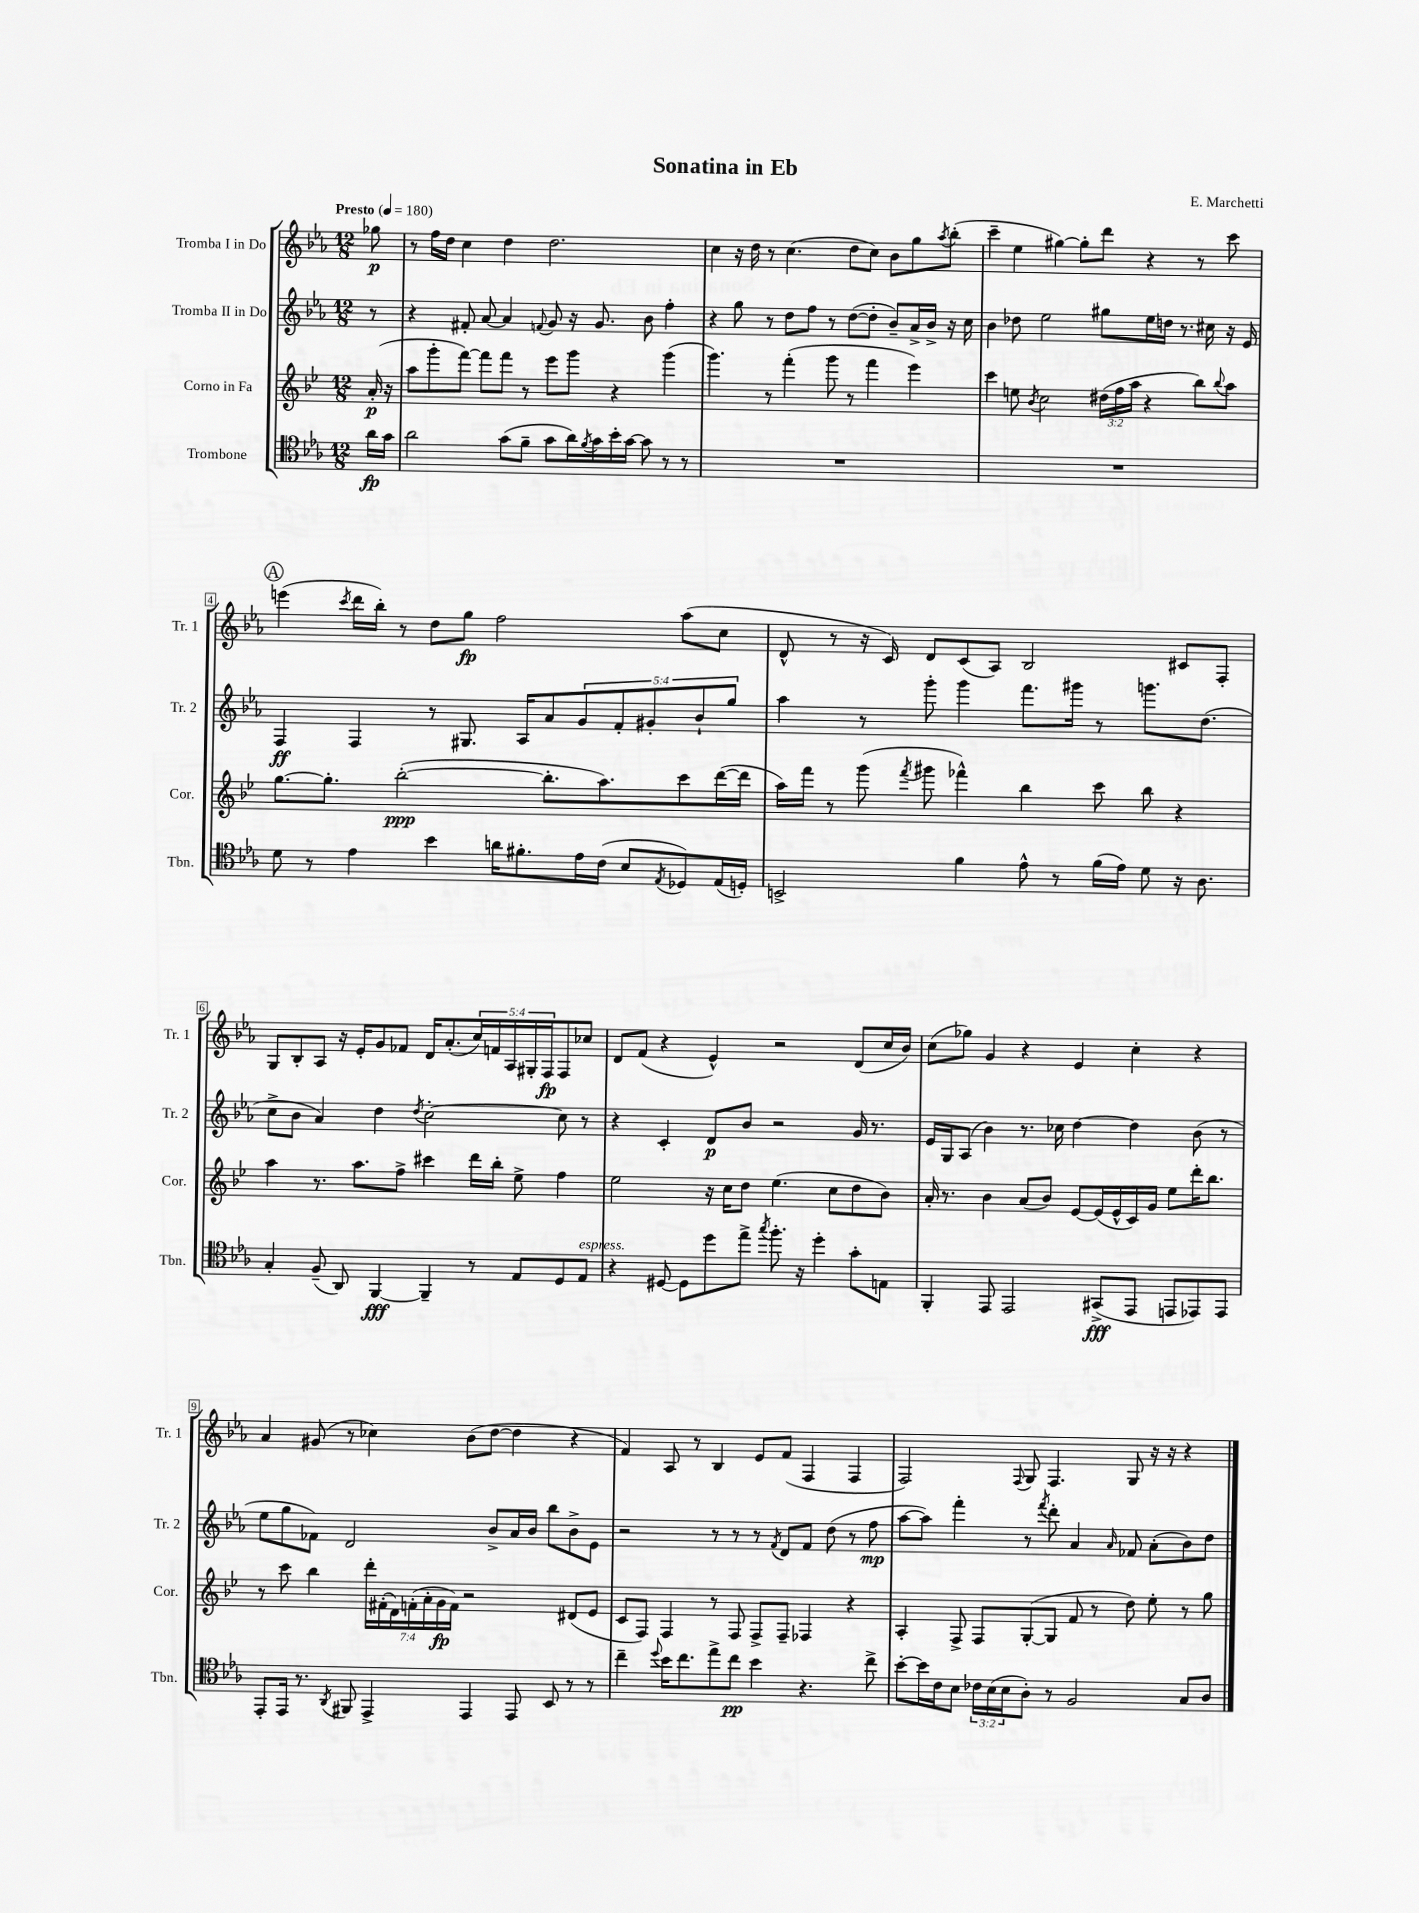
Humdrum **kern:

**kern	**dynam	**kern	**dynam	**kern	**dynam	**kern	**dynam
*part4	*part4	*part3	*part3	*part2	*part2	*part1	*part1
*staff4	*staff4	*staff3	*staff3	*staff2	*staff2	*staff1	*staff1
*I"Trombone	*	*I"Corno in Fa	*	*I"Tromba II in Do	*	*I"Tromba I in Do	*
*I'Tbn.	*	*I'Cor.	*	*I'Tr. 2	*	*I'Tr. 1	*
*clefC4	*	*clefG2	*	*clefG2	*	*clefG2	*
*k[b-e-a-]	*	*k[b-e-]	*	*k[b-e-a-]	*	*k[b-e-a-]	*
*M12/8	*	*M12/8	*	*M12/8	*	*M12/8	*
*MM180	*	*MM180	*	*MM180	*	*MM180	*
=	=	=	=	=	=	=	=
!	!	!	!	!	!	!LO:TX:a:B:t=Presto	!
16a-\LL	fp	(16a'/	p	8r	.	8gg-X\	p
16g\JJ	.	16r	.	.	.	.	.
=1	=1	=1	=1	=1	=1	=1	=1
2a-\	.	8aa\L	.	4r	.	8r	.
.	.	8ggg'\	.	.	.	16ff\LL	.
.	.	.	.	.	.	16dd\JJ	.
.	.	[8fff\J)	.	8f#X'/	.	4cc\	.
.	.	8fff\L]	.	[8a-/	.	.	.
(8g\L	.	8fff\J	.	4a-/]	.	4dd\	.
8f~\J	.	8r	.	.	.	.	.
.	.	.	.	8qqfn/	.	.	.
8g\L	.	8eee-\L	.	8g/	.	2.dd\	.
16a-\L)	.	8ggg\J	.	16r	.	.	.
8qf/	.	.	.	.	.	.	.
16g\	.	.	.	8.g/	.	.	.
16b-'\	.	4r	.	.	.	.	.
[16g\JJ	.	.	.	.	.	.	.
8g\]	.	.	.	8b-\	.	.	.
8r	.	(4ggg\	.	4ff'\	.	.	.
8r	.	.	.	.	.	.	.
=2	=2	=2	=2	=2	=2	=2	=2
1.r	.	4.ggg\)	.	4r	.	4cc\	.
.	.	.	.	8gg\	.	16r	.
.	.	.	.	.	.	16dd\	.
.	.	8r	.	8r	.	8r	.
.	.	(4fff'\	.	8dd\L	.	(4.cc\	.
.	.	.	.	8ff\J	.	.	.
.	.	8ggg\	.	8r	.	.	.
.	.	8r	.	([8dd\L	.	8dd\L	.
.	.	4fff\	.	8dd'\J]	.	8cc\J)	.
.	.	.	.	8b-~/L)	.	8b-\L	.
.	.	4eee-\)	.	16a-^/L	.	8gg\	.
.	.	.	.	16b-^/JJ	.	.	.
.	.	.	.	.	.	8qaa-/	.
.	.	.	.	16r	.	(8bb-'\J	.
.	.	.	.	16cc\	.	.	.
=3	=3	=3	=3	=3	=3	=3	=3
1.r	.	4ccc\	.	4b-\	.	4ccc~\	.
.	.	8een\	.	8dd-X\	.	4ee-\	.
.	.	8qb-/	.	.	.	.	.
.	.	2cc\	.	2ee-\	.	.	.
.	.	.	.	.	.	[4gg#X\)	.
.	.	.	.	.	.	8gg#'\L]	.
.	.	(24dd#X\LL	.	8gg#X\L	.	8ddd\J	.
.	.	24ff\	.	.	.	.	.
.	.	24aa\JJ	.	.	.	.	.
.	.	4r	.	16ee-\L	.	4r	.
.	.	.	.	16ddn\JJ	.	.	.
.	.	.	.	8.r	.	.	.
.	.	8bb-\L)	.	.	.	8r	.
.	.	.	.	16cc#X\	.	.	.
.	.	8qqbb-/	.	.	.	.	.
.	.	8aa\J	.	16r	.	8ccc\	.
.	.	.	.	16e-/	.	.	.
!!LO:LB:g=z
!!LO:REH:place=s1:t=A
=4	=4	=4	=4	=4	=4	=4	=4
8d\	.	[8.gg\L	.	4F/	ff	(4eeen\	.
8r	.	.	.	.	.	.	.
.	.	8.gg'\J]	.	.	.	.	.
.	.	.	.	.	.	8qccc/	.
4e-\	.	.	.	4F/	.	16ddd\LL	.
.	.	.	.	.	.	16bb-'\JJ)	.
.	.	([2bb-'\	ppp	.	.	8r	.
4b-\	.	.	.	8r	.	8dd\L	.
.	.	.	.	8.G#X/	.	8gg\J	fp
16an\KL	.	.	.	.	.	2ff\	.
8.f#X'\	.	.	.	16A-/KL	.	.	.
.	.	8.bb-'\L]	.	8a-/	.	.	.
16e-\L	.	.	.	10g/	.	.	.
(16c\JJ	.	8.aa\)	.	.	.	.	.
.	.	.	.	10f'/	.	.	.
8B-/L	.	.	.	.	.	.	.
.	.	.	.	10g#X'/	.	.	.
8qE-/	.	.	.	.	.	.	.
8D-X/)	.	8ccc\	.	.	.	(8aa-\L	.
.	.	.	.	10b-`/	.	.	.
(16E-/L	.	([16ddd\L	.	.	.	8cc\J	.
.	.	.	.	10gg/J	.	.	.
16Dn'/JJ)	.	16ddd\JJ]	.	.	.	.	.
=5	=5	=5	=5	=5	=5	=5	=5
2BBn^/	.	16aa\LL)	.	4aa-\	.	8d^^/	.
.	.	16fff\JJ	.	.	.	.	.
.	.	8r	.	.	.	8r	.
.	.	(8ggg\	.	8r	.	16r	.
.	.	.	.	.	.	16c/)	.
.	.	8qfff/	.	.	.	.	.
.	.	8ggg#X\	.	8ggg'\	.	8d/L	.
4f\	.	4fff-X^^\)	.	4ggg\	.	(8c/	.
.	.	.	.	.	.	8A-/J)	.
8e-^^\	.	4bb-\	.	8.fff\L	.	2B-/	.
8r	.	.	.	.	.	.	.
.	.	.	.	16ggg#X\Jk	.	.	.
(16f\LL	.	8ccc\	.	8r	.	.	.
16e-\JJ)	.	.	.	.	.	.	.
8d\	.	8bb-\	.	8.gggn\L	.	.	.
16r	.	4r	.	.	.	8c#X/L	.
8.A-\	.	.	.	(8.dd\J	.	.	.
.	.	.	.	.	.	8F'/J	.
!!LO:LB:g=z
=6	=6	=6	=6	=6	=6	=6	=6
4G'/	.	4aa\	.	8cc^\L	.	8G/L	.
.	.	.	.	8b-\J	.	8B-'/	.
(8F~/	.	8.r	.	4a-/)	.	8A-/J	.
8AA-/)	.	.	.	.	.	16r	.
.	.	8.aa\L	.	.	.	16e-'/KL	.
[4FF/	fff	.	.	4dd\	.	8g/	.
.	.	8ff^\J	.	.	.	8f-X/J	.
.	.	.	.	8qdd/	.	.	.
4FF~/]	.	4ccc#X\	.	[2cc'\	.	16d/KL	.
.	.	.	.	.	.	(8.a-'/	.
8r	.	16ddd\LL	.	.	.	20cc/L)	.
.	.	.	.	.	.	20fn/	.
.	.	16bb-'\JJ	.	.	.	.	.
.	.	.	.	.	.	20A-/	.
8E-/L	.	8ee-^\	.	.	.	.	.
.	.	.	.	.	.	20G#X'/	.
.	.	.	.	.	.	20F/J	fp
8D/	.	4ff\	.	8cc\]	.	8F/	.
!LO:TX:a:i:t=espress.	!	!	!	!	!	!	!
8E-/J	.	.	.	8r	.	8cc-X/J	.
=7	=7	=7	=7	=7	=7	=7	=7
4r	.	2ee-\	.	4r	.	8d/L	.
.	.	.	.	.	.	(8f/J	.
[8D#X/	.	.	.	4c'/	.	4r	.
8D#\L]	.	.	.	.	.	.	.
8dd\	.	16r	.	8d/L	p	4e-^^/)	.
.	.	16cc\KL	.	.	.	.	.
8ee-^\J	.	8dd\J	.	8b-/J	.	.	.
8qgg/	.	.	.	.	.	.	.
8.ff'\	.	(4.ee-\	.	2r	.	2r	.
16r	.	.	.	.	.	.	.
4dd'\	.	.	.	.	.	.	.
.	.	8cc\L	.	.	.	.	.
8g'\L	.	8dd\	.	16g/	.	(8d/L	.
.	.	.	.	8.r	.	.	.
8En\J	.	8b-\J)	.	.	.	16cc/L	.
.	.	.	.	.	.	16b-/JJ)	.
=8	=8	=8	=8	=8	=8	=8	=8
4FF'/	.	16a'/	.	16e-/LL	.	(8cc\L	.
.	.	8.r	.	16G/J	.	.	.
.	.	.	.	(8A-/J	.	8gg-X\J)	.
8EE-/	.	4b-\	.	4b-\)	.	4g/	.
2EE-/	.	.	.	.	.	.	.
.	.	(8a/L	.	8.r	.	4r	.
.	.	8b-/J)	.	.	.	.	.
.	.	.	.	16cc-X\	.	.	.
.	.	[8e-/L	.	[4dd\	.	4e-/	.
(8GG#X^/L	fff	(16e-/L]	.	.	.	.	.
.	.	16e-^^/	.	.	.	.	.
8EE-/J	.	16c/)	.	4dd\]	.	4cc'\	.
.	.	16g/JJ	.	.	.	.	.
8EEn/L	.	8ee-\L	.	.	.	.	.
8EE-X/)	.	16ddd'\K	.	(8b-\	.	4r	.
.	.	8.bb-\J	.	.	.	.	.
8EE-/J	.	.	.	8r	.	.	.
!!LO:LB:g=z
=9	=9	=9	=9	=9	=9	=9	=9
8EE-'/L	.	8r	.	8ee-\L	.	4a-/	.
16EE-/Jk	.	8ccc\	.	8gg\	.	.	.
8.r	.	.	.	.	.	.	.
.	.	4bb-\	.	8f-X\J)	.	(8g#X/	.
8qAA-/	.	.	.	.	.	.	.
8FF#X/	.	.	.	2d/	.	8r	.
4EE-^/	.	28ddd'\LL	.	.	.	4cc-X\)	.
.	.	(28f#X'\	.	.	.	.	.
.	.	28d\)	.	.	.	.	.
.	.	(28fn'\	.	.	.	.	.
.	.	28a'\	.	.	.	.	.
.	.	28g\	fp	.	.	.	.
.	.	28f\JJ)	.	.	.	.	.
4EE-/	.	2r	.	.	.	(8b-\L	.
.	.	.	.	8b-^/L	.	[8dd\J	.
8EE-/	.	.	.	16a-/L	.	4dd\]	.
.	.	.	.	16b-/JJ	.	.	.
8BB-/	.	.	.	8bb-\L	.	.	.
8r	.	(8d#X/L	.	8b-^\	.	4r	.
8r	.	8e-/J	.	8e-\J	.	.	.
=10	=10	=10	=10	=10	=10	=10	=10
4cc~\	.	8c/L	.	2r	.	4f/)	.
.	.	8F/J)	.	.	.	.	.
8qqdd/	.	.	.	.	.	.	.
16b-\KL	.	4F/	.	.	.	8A-/	.
8.cc\	.	.	.	.	.	.	.
.	.	.	.	.	.	8r	.
8ee-^\	.	8r	.	8r	.	4B-/	.
8cc\J	pp	8F/	.	8r	.	.	.
4b-\	.	8F^/L	.	8r	.	8e-/L	.
.	.	.	.	8qf/	.	.	.
.	.	8F~/J	.	8d/L	.	(8f/J	.
4.r	.	4F-X/	.	8f/J	.	4F/	.
.	.	.	.	(8dd\	.	.	.
.	.	4r	.	8r	.	4F/	.
8cc^\	.	.	.	8ff\	mp	.	.
=11	=11	=11	=11	=11	=11	=11	=11
[8b-'\L	.	4A'/	.	[8aa-\L	.	2F/)	.
16b-\L]	.	.	.	8aa-\J])	.	.	.
16c\J	.	.	.	.	.	.	.
8B-\J	.	8F^/	.	4fff'\	.	.	.
24c-X\LL	.	8F/L	.	.	.	.	.
(24B-\	.	.	.	.	.	.	.
24B-\J	.	.	.	.	.	.	.
.	.	.	.	.	.	8qqF/	.
8A-'\J)	.	([8G'/	.	8r	.	8G/	.
.	.	.	.	8qfff/	.	.	.
8r	.	8G/J]	.	8ddd'\	.	4.F/	.
2F/	.	8f/	.	4a-/	.	.	.
.	.	8r	.	.	.	.	.
.	.	.	.	16qqa-/	.	.	.
.	.	8dd\)	.	8f-X/	.	8G/	.
.	.	8ee-'\	.	(8a-'\L	.	16r	.
.	.	.	.	.	.	16r	.
8G/L	.	8r	.	8b-\)	.	4r	.
8A-/J	.	8gg\	.	8dd\J	.	.	.
==	==	==	==	==	==	==	==
*-	*-	*-	*-	*-	*-	*-	*-
